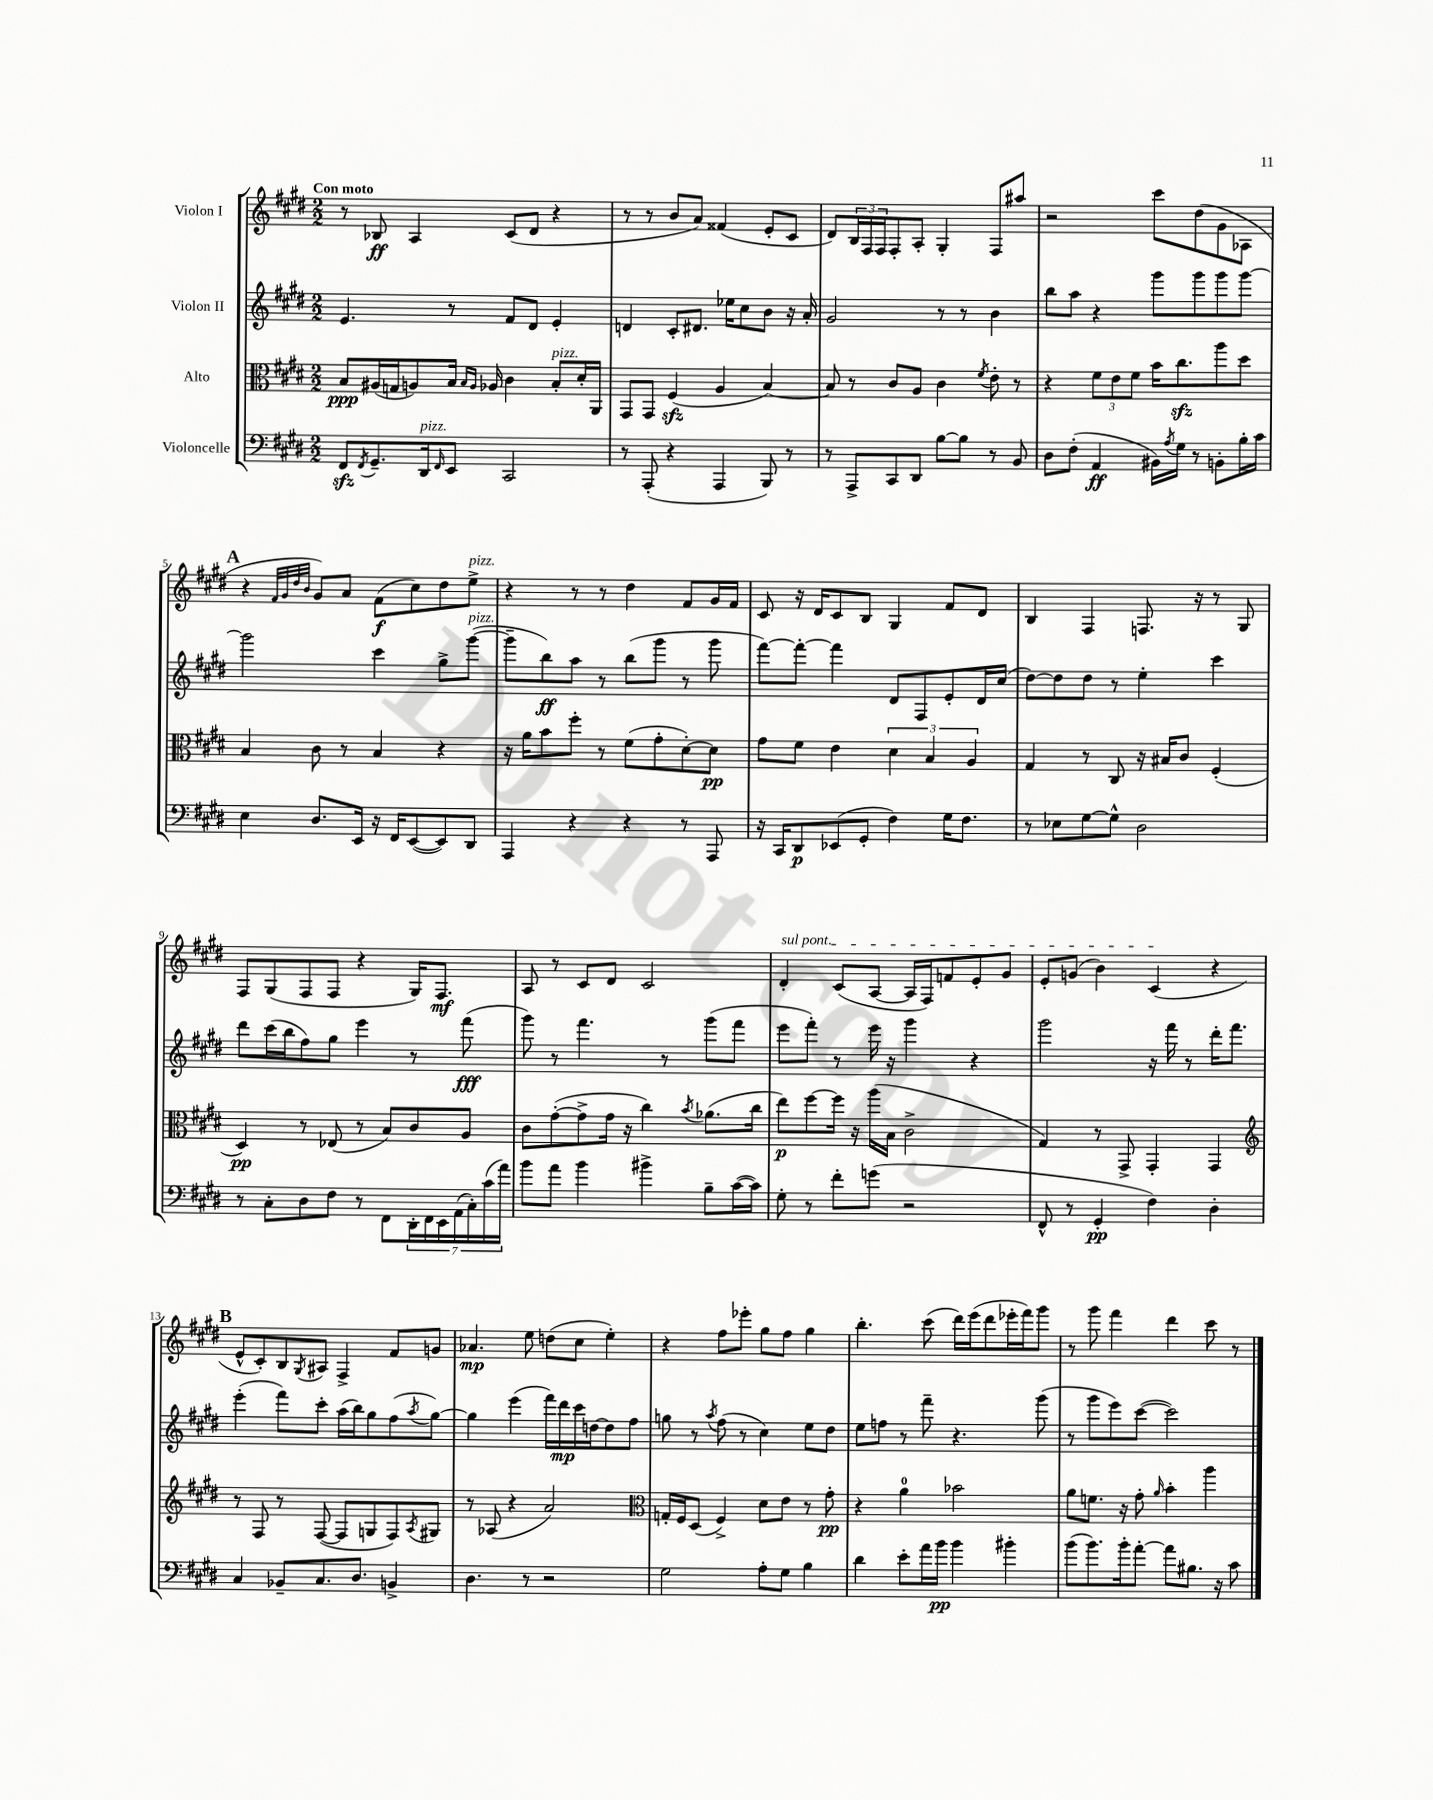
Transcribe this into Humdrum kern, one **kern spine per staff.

**kern	**kern	**kern	**kern
*staff4	*staff3	*staff2	*staff1
*clefF4	*clefC3	*clefG2	*clefG2
*k[f#c#g#d#]	*k[f#c#g#d#]	*k[f#c#g#d#]	*k[f#c#g#d#]
*M2/2	*M2/2	*M2/2	*M2/2
8FF#	8B	4.e	8r
8qFF#	.	.	.
8.GG#~	(16A#	.	8B-
.	16G	.	.
.	8A)	.	4A
16DD#	.	.	.
16qqFF#	.	.	.
8EE	16B	8r	.
.	16qqB	.	.
.	16qqA	.	.
.	16A-	.	.
2CC#	4c#	8f#	(8c#
.	.	8d#	8d#
.	8B'	4e'	4r
.	16d#'	.	.
.	16AA	.	.
=	=	=	=
8r	8GG#	4d	8r
(8AAA'	8GG#	.	8r
4r	(4F#	8c#'	8b
.	.	8.d#	8a)
4AAA	4A	.	(4f##
.	.	16ee-	.
.	.	8cc#	.
8BBB)	[4B)	8b	8e'
8r	.	16r	8c#
.	.	16a'	.
=	=	=	=
8r	8B]	2g#	8d#)
8AAA^	8r	.	24B
.	.	.	24F#
.	.	.	24F#
8CC#	8c#	.	8F#'
8DD#	8A	.	8A'
[8B	4c#	8r	4G#'
8B]	.	8r	.
.	8qf#	.	.
8r	8e'	4b	8F#
8BB	8r	.	8aa#
=	=	=	=
8D#	4r	8bb	2r
(8F#'	.	8aa	.
4AA	12f#	4r	.
.	12e	.	.
.	12f#	.	.
16BB#)	16b	8ggg#	8ccc#
8qA	.	.	.
16G#	8.cc#	.	.
8r	.	8ggg#	(8dd#
8BB'	8aa	8ggg#	8g#
16B'	8dd#	[8ggg#	8A-
16c#	.	.	.
=	=	=	=
4E	4B	2ggg#]	4r
.	.	.	32qqf#
.	.	.	32qqg#
.	.	.	32qqdd#
.	.	.	32qqb
8.D#	8c#	.	8g#)
.	8r	.	8a
16EE	.	.	.
16r	4B	4ccc#	(8f#
16FF#	.	.	.
([8EE	.	.	8cc#)
8EE])	4r	8gg#^	8dd#
8DD#	.	([8ggg#	8ee^
=	=	=	=
4AAA	16r	8ggg#~]	4r
.	16a	.	.
.	8b	8bb)	.
4r	8ff#'	8aa	8r
.	8r	8r	8r
4r	(8f#	(8bb	4dd#
.	8g#'	8ggg#	.
8r	[8d#')	8r	8f#
8AAA	8d#]	8ggg#	16g#
.	.	.	16f#
=	=	=	=
16r	8g#	[8fff#)	8c#
16CC#	.	.	.
8DD#	8f#	8fff#'_	16r
.	.	.	16d#
(8EE-	4e	4fff#]	8c#
8GG#'	.	.	8B
4F#)	6d#	8d#	4G#
.	.	8F#	.
.	6B	.	.
16G#	.	8e'	8f#
8.F#	.	.	.
.	6A	.	.
.	.	16d#	8d#
.	.	(16cc#	.
=	=	=	=
8r	4G#	[8dd#)	4B
8E-	.	8dd#]	.
[8G#	8r	8dd#	4F#
8G#^^]	8C#	8r	.
2D#	16r	4ee'	8.F
.	16B#	.	.
.	8c#	.	.
.	.	.	16r
.	(4F#'	4ccc#	8r
.	.	.	8G#
=	=	=	=
8r	4D#)	8ddd#	8F#
8C#'	.	(16ccc#	(8G#
.	.	16bb	.
8D#	8r	8ff#)	8F#
8F#	(8E-	8gg#	8F#
8r	8r	4eee	4r
8FF#	8B)	.	.
28DD#'	8c#	8r	16G#)
28FF#	.	.	.
.	.	.	8.F#
28EE	.	.	.
(28AA	.	.	.
.	8A	(8fff#	.
28C#')	.	.	.
(28c#	.	.	.
28a)	.	.	.
=	=	=	=
8b	8c#	8ggg#)	8A
8a	([8g#'	8r	8r
4b	8g#^]	4.fff#	8c#
.	16g#	.	8d#
.	16r	.	.
4b#^	4cc#)	.	2c#
.	.	8r	.
.	8qb	.	.
8B~	(8.a-	(8ggg#	.
([16c#	.	8fff#	.
16c#])	16cc#	.	.
=	=	=	=
8G#'	8ee)	8eee	4d#'
8r	[8ff#	8fff#')	.
8f#'	16ff#]	8r	(8c#
.	16r	.	.
(8g	(16aa	16eee	[8A
.	16B	16r	.
2r	2c#^	4ggg#	16A]
.	.	.	16F#)
.	.	.	8f
.	.	4r	8e'
.	.	.	8g#
=	=	=	=
8FF#^^	4G#)	2ggg#	8e'
8r	.	.	(8g
4GG#'	8r	.	4b)
.	8GG#^	.	.
4F#)	4GG#'	16r	(4c#
.	.	16fff#	.
.	.	8r	.
4D#'	4GG#	16ddd#'	4r
.	.	8.fff#	.
=	=	=	=
*	*clefG2	*	*
4C#	8r	(4eee'	8e^^
.	8F#	.	8c#')
8BB-~	8r	8fff#)	8B
.	.	.	8qG#
8.C#	([8F#	8ccc#'	8A#
.	8F#]	(16aa	4F#^
8.D#	.	16bb)	.
.	8G	8gg#	.
4BB^	8F#)	(8ff#	8f#
.	8qA	8qaa	.
.	8G#	[8gg#)	8g
=	=	=	=
4.D#	8r	4gg#]	4.a-
.	(8A-	.	.
.	4r	(4eee	.
8r	.	.	8ee
2r	2a)	16fff#)	(8dd
.	.	16ddd#	.
.	.	16ccc#	8cc#
.	.	[16dd	.
.	.	8dd]	4ee')
.	.	8ff#	.
=	=	=	=
*	*clefC3	*	*
2G#	16G'	8gg	4r
.	16F#	.	.
.	(8D#	8r	.
.	.	8qaa	.
.	4F#^)	(8ff#	8ff#
.	.	8r	8eee-'
8A'	8d#	4cc#)	8gg#
8G#	8e	.	8ff#
4B	8r	8ee	4gg#
.	8g#'	8dd#	.
=	=	=	=
4d#	4r	8ee	4.bb'
.	.	8ff	.
8e'	4a	8r	.
16a	.	8fff#~	(8ccc#
16b	.	.	.
4b	2b-	4.r	16ddd#)
.	.	.	(16eee
.	.	.	8ddd#
4b#'	.	.	16eee-'
.	.	.	16fff#)
.	.	(8ggg#	8ggg#
=	=	=	=
(8b	8a	8r	8r
8.b)	8.f	8ggg#	8ggg#
.	.	8eee)	4fff#
16b'	16r	.	.
[8a'	8g#'	([8ccc#	.
.	16qqa	.	.
8a]	4b'	2ccc#])	4ddd#
8.B#	.	.	.
.	4aa	.	8ccc#
16r	.	.	.
8c#	.	.	8r
==	==	==	==
*-	*-	*-	*-
